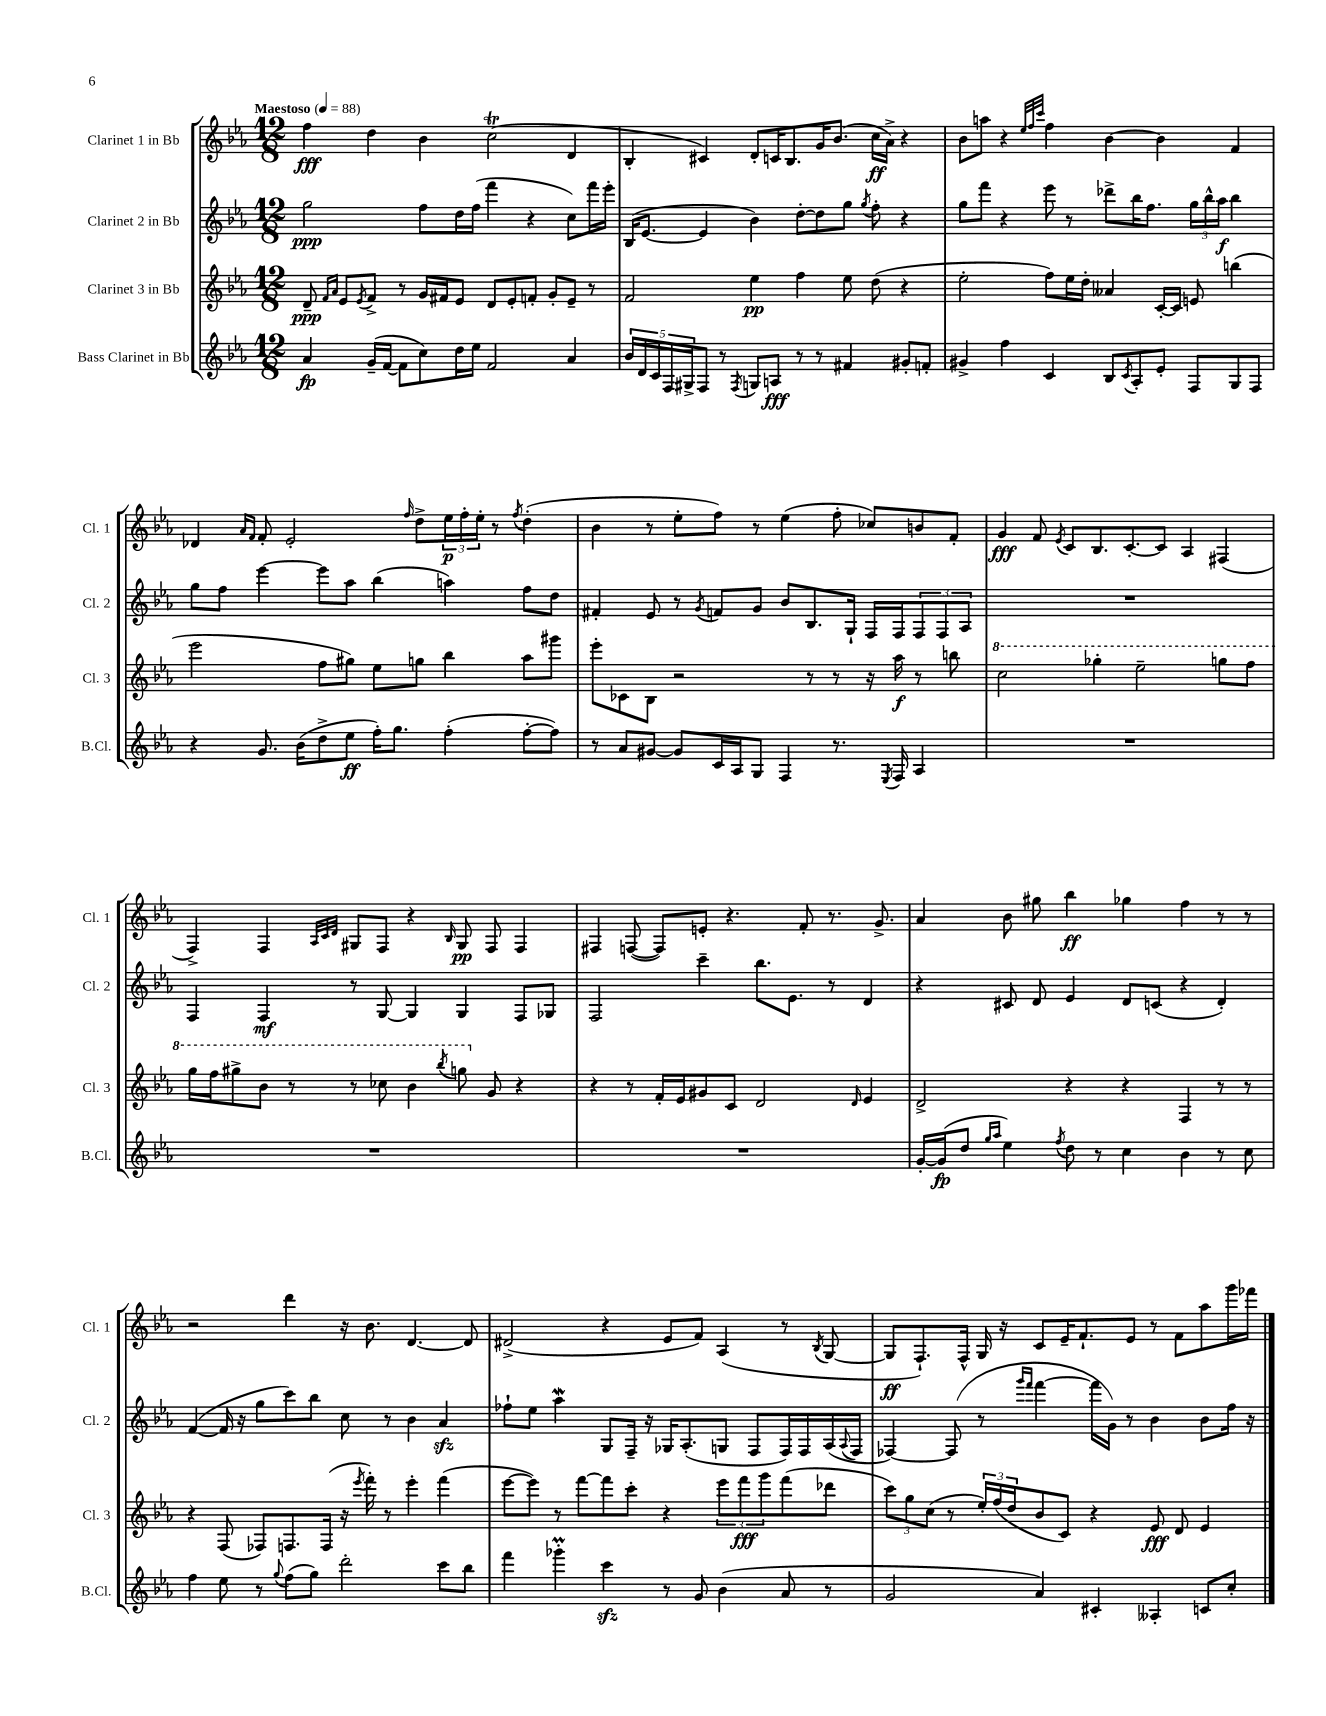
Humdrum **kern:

**kern	**kern	**kern	**kern
*staff4	*staff3	*staff2	*staff1
*clefG2	*clefG2	*clefG2	*clefG2
*k[b-e-a-]	*k[b-e-a-]	*k[b-e-a-]	*k[b-e-a-]
*M12/8	*M12/8	*M12/8	*M12/8
*MM88	*MM88	*MM88	*MM88
4a-/	8d~/	2gg\	4ff\
.	16qqf/LL	.	.
.	16qqa-/JJ	.	.
.	8e-/L	.	.
.	8qe-/	.	.
(16g~/LL	8f^/J	.	4dd\
[16f/JJ	.	.	.
8f\]L	8r	.	.
8cc\)	16g/LL	8ff\L	4b-\
.	16f#/J	.	.
16dd\L	8e-/J	16dd\L	.
16ee-\JJ	.	(16ff\JJ	.
2f/	8d/L	4fff\	(2cc\
.	8e-'/	.	.
.	8f'/J	4r	.
.	8g'/L	.	.
4a-/	8e-~/J	8cc\L)	4d/
.	8r	16fff\L	.
.	.	16eee-'\JJ	.
=	=	=	=
20b-/LL	2f/	(16B-/LK	4B-'/
20d/	.	.	.
.	.	[8.e-/J	.
20c/	.	.	.
20F/	.	.	.
20G#^/J	.	.	.
8F/J	.	4e-/]	4c#/)
8r	.	.	.
8qF/	.	.	.
8G/L	4ee-\	4b-\)	8d'/L
8A/J	.	.	16c/K
.	.	.	8.B-/
8r	4ff\	[8dd'\L	.
8r	.	8dd\]	16g/K
.	.	.	(8.b-/J
4f#/	8ee-\	8gg\J	.
.	.	8qgg/	.
.	(8dd\	8ff'\	16cc\LL
.	.	.	16a-^\JJ)
8g#'/L	4r	4r	4r
8f'/J	.	.	.
=	=	=	=
4g#^/	2ee-'\	8gg\L	8b-\L
.	.	8fff\J	8aa\J
4ff\	.	4r	4r
.	.	.	32qqee-/LLL
.	.	.	32qqff/
.	.	.	32qqccc/JJJ
4c/	8ff\L)	8eee-\	4ff\
.	16ee-\L	8r	.
.	16dd'\JJ	.	.
8B-/L	4a--/	8ddd-^\L	[4b-\
8qc/	.	.	.
8A-'/	.	16bb-\K	.
.	.	8.ff\J	.
8e-'/J	[16c'/LL	.	4b-\]
.	16c/]JJ	.	.
8F/L	8e/	24gg\LL	.
.	.	24bb-^^\	.
.	.	24aa-\JJ	.
8G/	(4bb\	4bb-\	4f/
8F/J	.	.	.
=	=	=	=
4r	2eee-\	8gg\L	4d-/
.	.	8ff\J	.
.	.	.	16qqa-/LL
.	.	.	16qqf/JJ
8.g/	.	[4eee-\	8f'/
.	.	.	2e-'/
(16b-\LK	.	.	.
8dd^\	8ff\L	8eee-\]L	.
8ee-\J	8gg#\J)	8aa-\J	.
16ff'\LK)	8ee-\L	(4bb-\	.
8.gg\J	.	.	.
.	.	.	16qqff/
.	8gg\J	.	8dd^\L
(4ff'\	4bb-\	4aa\)	24ee-\L
.	.	.	24ff'\
.	.	.	24ee-'\JJ
.	.	.	8r
.	.	.	8qff/
[8ff'\L	8aa-\L	8ff\L	(4dd'\
8ff\]J)	8ggg#\J	8dd\J	.
=	=	=	=
8r	8eee-'\L	4f#'/	4b-\
8a-/L	8c-\	.	.
[8g#/J	8B-\J	8e-/	8r
8g#/]L	2r	8r	8ee-'\L
.	.	8qg/	.
16c/L	.	8f/L	8ff\J)
16A-/J	.	.	.
8G/J	.	8g/J	8r
4F/	.	8b-/L	(4ee-\
.	8r	8.B-/	.
8.r	8r	.	8ff'\
.	.	16G`/Jk	.
.	16r	16F/LL	8cc-/L)
8qE-/	.	.	.
16F/	16aa-\	16F/J	.
4A-/	8r	12F/	8b/
.	.	12F/	.
.	8bb\	.	8f'/J
.	.	12A-/J	.
=	=	=	=
1.r	2ccc\	1.r	4g/
.	.	.	8f/
.	.	.	8qe-/
.	.	.	8c/L
.	4ggg-'\	.	8.B-/
.	.	.	[8.c'/
.	2eee-~\	.	.
.	.	.	8c/]J
.	.	.	4A-/
.	8ggg\L	.	(4F#/
.	8fff\J	.	.
=	=	=	=
1.r	16ggg\LL	4F/	4F^/)
.	16fff\J	.	.
.	8ggg#^\	.	.
.	8bb-\J	4F/	4F/
.	8r	.	.
.	.	.	32qqA-/LLL
.	.	.	32qqc/
.	.	.	32qqd/JJJ
.	8r	8r	8G#/L
.	8ccc-\	[8G/	8F/J
.	4bb-\	4G/]	4r
.	8qbbb-/	.	16qqB-/
.	8ggg\	4G/	8G#/
.	8g/	.	8F/
.	4r	8F/L	4F/
.	.	8G-/J	.
=	=	=	=
1.r	4r	2F/	4F#/
.	8r	.	([8F/
.	16f'/LL	.	8F/]L)
.	16e-/J	.	.
.	8g#/	4ccc~\	8e'/J
.	8c/J	.	4.r
.	2d/	8.bb-\L	.
.	.	8.e-\J	.
.	.	.	8f'/
.	.	8r	8.r
.	16qqd/	.	.
.	4e-/	4d/	.
.	.	.	8.g^/
=	=	=	=
[16g'/LL	2d^/	4r	4a-/
(16g/]J	.	.	.
8dd/J	.	.	.
16qqgg/LL	.	.	.
16qqaa-/JJ	.	.	.
4ee-\)	.	8c#/	8b-\
.	.	8d/	8gg#\
8qff/	.	.	.
8dd\	4r	4e-/	4bb-\
8r	.	.	.
4cc\	4r	8d/L	4gg-\
.	.	(8c/J	.
4b-\	4F/	4r	4ff\
8r	8r	4d'/)	8r
8cc\	8r	.	8r
=	=	=	=
4ff\	4r	([4f/	2r
8ee-\	(8F/	16f/]	.
.	.	16r	.
8r	8F-/L)	8gg\L	.
8qqgg/	.	.	.
(8ff\L	8.F/	8ccc\)	4ddd\
8gg\J)	.	8bb-\J	.
.	(16F/Jk	.	.
2ddd'\	16r	8cc\	16r
.	8qeee-/	.	.
.	16fff'\)	.	8.b-\
.	8r	8r	.
.	4eee-'\	4b-\	[4.d/
8ccc\L	(4fff\	4a-/	.
8bb-\J	.	.	8d/]
=	=	=	=
4fff\	[8eee-\L	8ff-`\L	(2d#^/
.	8eee-\]J)	8ee-\J	.
4ggg-'\	8r	4aa-\	.
.	[8fff\L	.	.
4ccc\	8fff\]	8G/L	4r
.	8ccc'\J	16F~/Jk	.
.	.	16r	.
8r	4r	16G-/LK	8e-/L
.	.	(8.A-'/	.
8g/	.	.	8f/J)
(4b-\	12eee-\L	8G/J	(4A-/
.	12fff\	.	.
.	.	8F/L	.
.	12ggg\	.	.
8a-/	(8fff\	16F/L)	8r
.	.	16F/	.
.	.	.	8qB-/
8r	8ddd-\J	(16A-/	[8G/
.	.	8qqA-/	.
.	.	16F/JJ	.
=	=	=	=
2g/	12ccc\L)	[4F-/)	8G/]L
.	12gg\	.	.
.	.	.	8.F`/)
.	(12cc\J	.	.
.	8r	(8F-/]	.
.	.	.	16F^^/Jk
.	24ee-'/LL)	8r	16G/
.	(24ff/	.	.
.	.	.	16r
.	24dd/J	.	.
.	.	16qqggg/LL	.
.	.	16qqfff/JJ	.
4a-/)	8b-/	[4fff\	8c/L
.	8c/J)	.	16e-~/K
.	.	.	8.f`/
4c#'/	4r	16fff\]LL	.
.	.	16g\JJ)	.
.	.	8r	8e-/J
4A--'/	8e-/	4b-\	8r
.	8d/	.	8f\L
8c/L	4e-/	8b-\L	8aa-\
8cc'/J	.	16ff\Jk	16ggg\L
.	.	16r	16fff-\JJ
==	==	==	==
*-	*-	*-	*-
